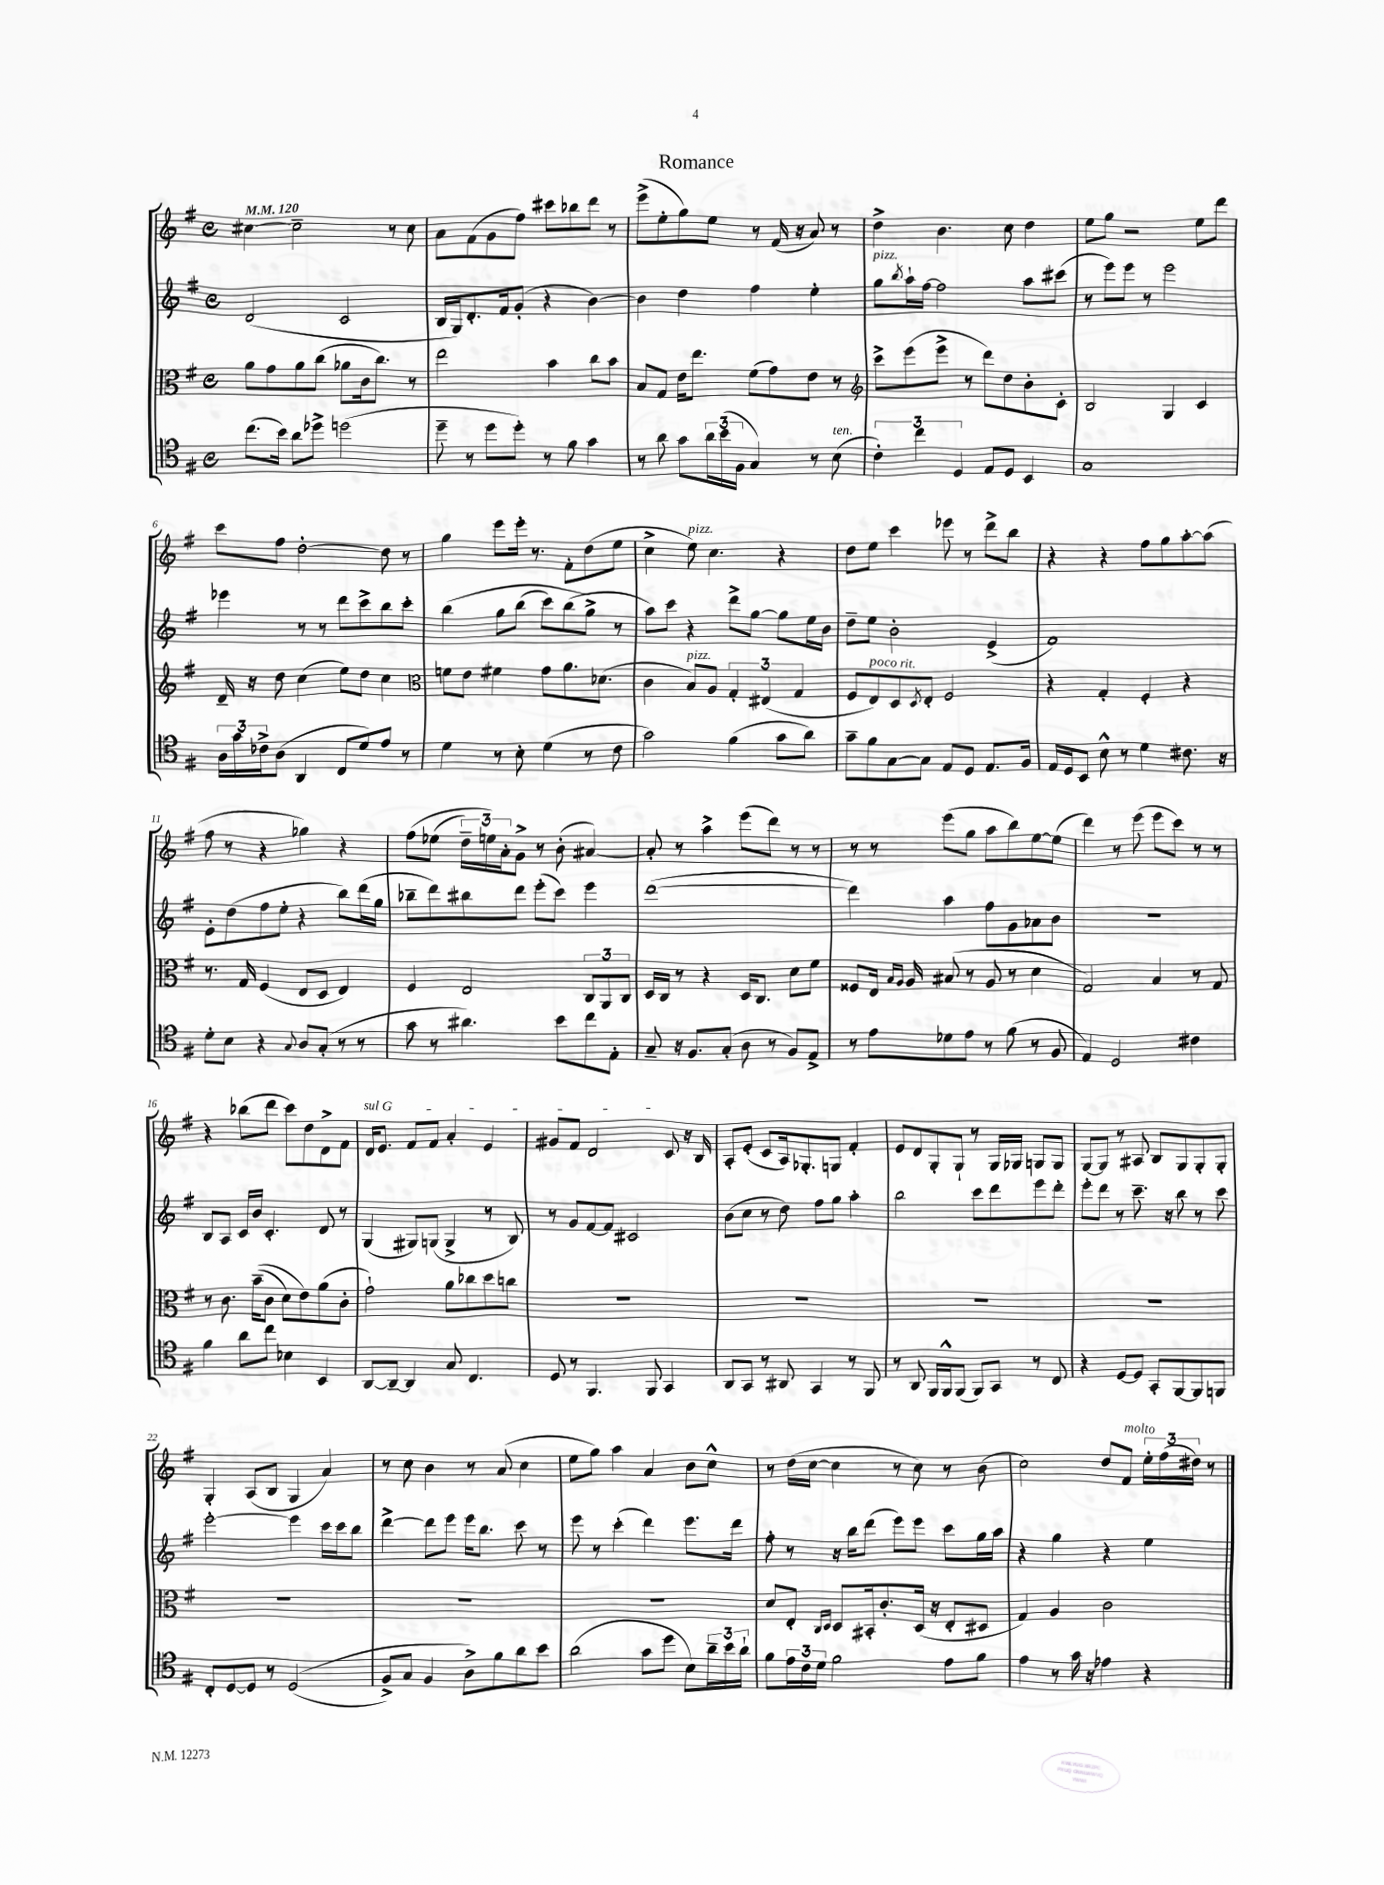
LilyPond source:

\header { title = "Romance" }
<<
\new StaffGroup <<
\new Staff = "s0" {
    \clef treble \key g \major \defaultTimeSignature \time 4/4 \tempo 4 = 120
    cis''4~ cis''2-- r8 cis''8 |
    a'8 fis'8( g'8 fis''8) cis'''8 bes''8 d'''8 r8 |
    e'''8->( e''8-. g''8) e''8 r8 fis'16( r16 a'8) r8 |
    d''4-> b'4. c''8 d''4 |
    e''8 g''8 r2 e''8 d'''8 |
    c'''8 fis''8 d''2~-. d''8 r8 |
    g''4 e'''8 e'''16-. r8. fis'8-. d''8( e''8 |
    c''4-> e''8^\markup { \italic "pizz." }) c''4. r4 |
    d''8 e''8 c'''4 ees'''8 r8 d'''8-> b''8 |
    r4 r4 fis''8 g''8 a''8~-. a''8( |
    fis''8 r8 r4 ges''4) r4 |
    fis''8\( ees''8( \tuplet 3/2 { d''16--) e''16\) a'16-. } g'8-> r8 b'8-.( ais'4~) |
    ais'8-. r8 a''4-> e'''8( d'''8) r8 r8 |
    r8 r8 e'''8( g''8 a''8 b''8) e''8~ e''8( |
    d'''4) r8 e'''8( e'''8 c'''8) r8 r8 |
    r4 bes''8( d'''8 c'''8) d''8 d'8-> fis'8 |
    \once \override TextSpanner.bound-details.left.text = \markup { \italic "sul G" } d'16\startTextSpan e'8. fis'8 fis'8 a'4-. e'4 |
    gis'8 fis'8 d'2 c'8\stopTextSpan r16 b16 |
    a8-. e'8-.( c'8 a16) ges8.-. g8 fis'4-. |
    e'8 d'8 g8-. g8-! r8 g16 ges16 g8 g8 |
    g8~ g8 r8 ais8 b8 g8 g8-. g8-. |
    g4-. a8( b8 g4 a'4) |
    r8 c''8 b'4 r8 a'8( c''4 |
    e''8 g''8) a''4 a'4 b'8 c''8-^ |
    r8 d''16( c''16~ c''4 r8 c''8) r8 b'8( |
    c''2) d''8 fis'8^\markup { \italic "molto" } \tuplet 3/2 { e''16-. fis''16( dis''16) } r8 \bar "|." |
}
\new Staff = "s1" {
    \clef treble \key g \major \defaultTimeSignature \time 4/4
    d'2( c'2 |
    b16 g16) d'8.-. fis'16 g'8-.( r4 b'4~) |
    b'4 d''4 fis''4 e''4-. |
    g''8^\markup { \italic "pizz." } \acciaccatura { b''8 } a''16-! fis''16~ fis''2 a''8 cis'''8( |
    r8 e'''8) e'''8 r8 e'''2 |
    ees'''4 r8 r8 d'''8 c'''8-> b''8 c'''8-. |
    b''4\( g''8 b''8( c'''8) b''8( g''8->\) r8 |
    a''8) c'''8 r4 d'''8-> g''8~ g''8 e''16 b'16 |
    d''8-- e''8 b'2-. e'4->( |
    fis'1) |
    e'8-. d''8( fis''8 e''8-. r4 b''8) d'''16( g''16 |
    bes''8-- d'''8) bis''8 d'''8 e'''8-.( c'''8) e'''4 |
    d'''1~( |
    d'''4) a''4 fis''8 g'8 aes'8 b'8 |
    R1 |
    b8 a8 c'16 b'16 c'4.-. d'8 r8 |
    g4( gis8) g8( g4-> r8 b8) |
    r8 g'8 fis'8~ fis'8 cis'2 |
    b'8( c''8 r8 d''8) fis''8 g''8 a''4-. |
    b''2 c'''8 d'''8 e'''8 d'''8-. |
    e'''8-. d'''8 r8 c'''8.-- r16 b''8 r8 c'''8 |
    e'''2~-. e'''4 c'''16 c'''16 b''8 |
    d'''4~-> d'''8 e'''8 e'''16 b''8. c'''8 r8 |
    e'''8 r8 c'''4-.( d'''4) e'''8. d'''16 |
    fis''8-. r8 r16 b''16 d'''8( e'''8) e'''8 c'''8 g''16 a''16 |
    r4 g''4 r4 e''4 \bar "|." |
}
\new Staff = "s2" {
    \clef alto \key g \major \defaultTimeSignature \time 4/4
    a'8 g'8 a'8 c''8( aes'8 c'16 c''8.) r8 |
    e''2 b'4 c''8 b'8 |
    b8 g8 e'16 e''8. fis'8( g'8) e'8 r8 |
    \clef treble c'''8-> e'''8( e'''8-> r8 d'''8) d''8 b'8-. c'8-. |
    b2 g4 c'4 |
    d'16-- r16 d''8 c''4( e''8) d''8 c''4 |
    \clef alto f'8 e'8 fis'4 g'8 a'8. des'8.( |
    c'4 b8^\markup { \italic "pizz." }) a8 \tuplet 3/2 { g4-. eis4( g4 } |
    fis8 e8^\markup { \italic "poco rit." }) d8 \acciaccatura { d8 } e8-. fis2 |
    r4 g4-. fis4-. r4 |
    r8. g16 fis4( e8 d8 e4) |
    fis4 e2 \tuplet 3/2 { c8 a,8 c8 } |
    d16 c16 r8 r4 d16 c8. d'8 fis'8 |
    fisis8 e16 \grace { b16 a16 } a16 bis8( r8 a8 r8 d'4 |
    g2) b4 r8 g8 |
    r8 c'8. b'16--(\( c'8 d'8) e'8\) a'8( c'8-. |
    g'2-!) a'8 ces''8 d''8 c''8 |
    R1 |
    R1 |
    R1 |
    R1 |
    R1 |
    R1 |
    R1 |
    d'8 e8-. \grace { c16 d16 } d8 bis,16-. c'8.-. d16( r16 e8-. dis8 |
    g4) a4 c'2 \bar "|." |
}
\new Staff = "s3" {
    \clef tenor \key g \major \defaultTimeSignature \time 4/4
    c''8.( b'16) a'8 des''8-> d''2( |
    d''8-- r8 d''8 d''8-.) r8 fis'8 g'4 |
    r8 a'8 g'8 \tuplet 3/2 { a'16 b'16( fis16 } g4) r8 b8^\markup { \italic "ten." }( |
    \tuplet 3/2 { c'4-.) c''4 d4 } e8 d8 b,4 |
    g1 |
    \tuplet 3/2 { a16 g'16 ces'16-> } a8( a,4 c8 d'8) e'8 r8 |
    d'4 r8 b8-. d'4( r8 c'8 |
    g'2) fis'4( g'8 a'8) |
    g'8-- fis'8 g8~ g8 e8 d8 e8. fis16 |
    e16 d16 b,8 b8-^ r8 d'4 cis'8. r16 |
    d'8-. b8 r4 \appoggiatura { g8 } a8 g8-.( r8 r8 |
    g'8 r8 ais'4.) b'8 c''8 e8-. |
    g8-- r16 fis8. g8-.( a8 r8 fis8) e8-> |
    r8 e'8 des'8 e'8 r8 fis'8( r8 fis8 |
    e4) d2 cis'4 |
    fis'4 a'8 c''8 bes4 b,4 |
    a,8~ a,8~-- a,4 g8 c4. |
    d8 r8 fis,4. fis,8 g,4 |
    a,8 g,8 r8 ais,8 g,4 r8 fis,8 |
    r8 a,8 fis,16 fis,16-^ fis,8( fis,8) g,8 r8 c8 |
    r4 d8~ d8 g,8-. fis,8~ fis,8 f,8 |
    c8-. d8~ d8 r8 d2(\( |
    fis8->) g8 fis4 a8->\) fis'8 a'8 b'8 |
    a'2( g'8 d''8 b8) \tuplet 3/2 { a'16-- b'16 a'16-! } |
    fis'8 \tuplet 3/2 { e'16 c'16 d'16 } fis'2 e'8 fis'8 |
    e'4 r8 g'16 r16 ees'4 r4 \bar "|." |
}
>>
>>
